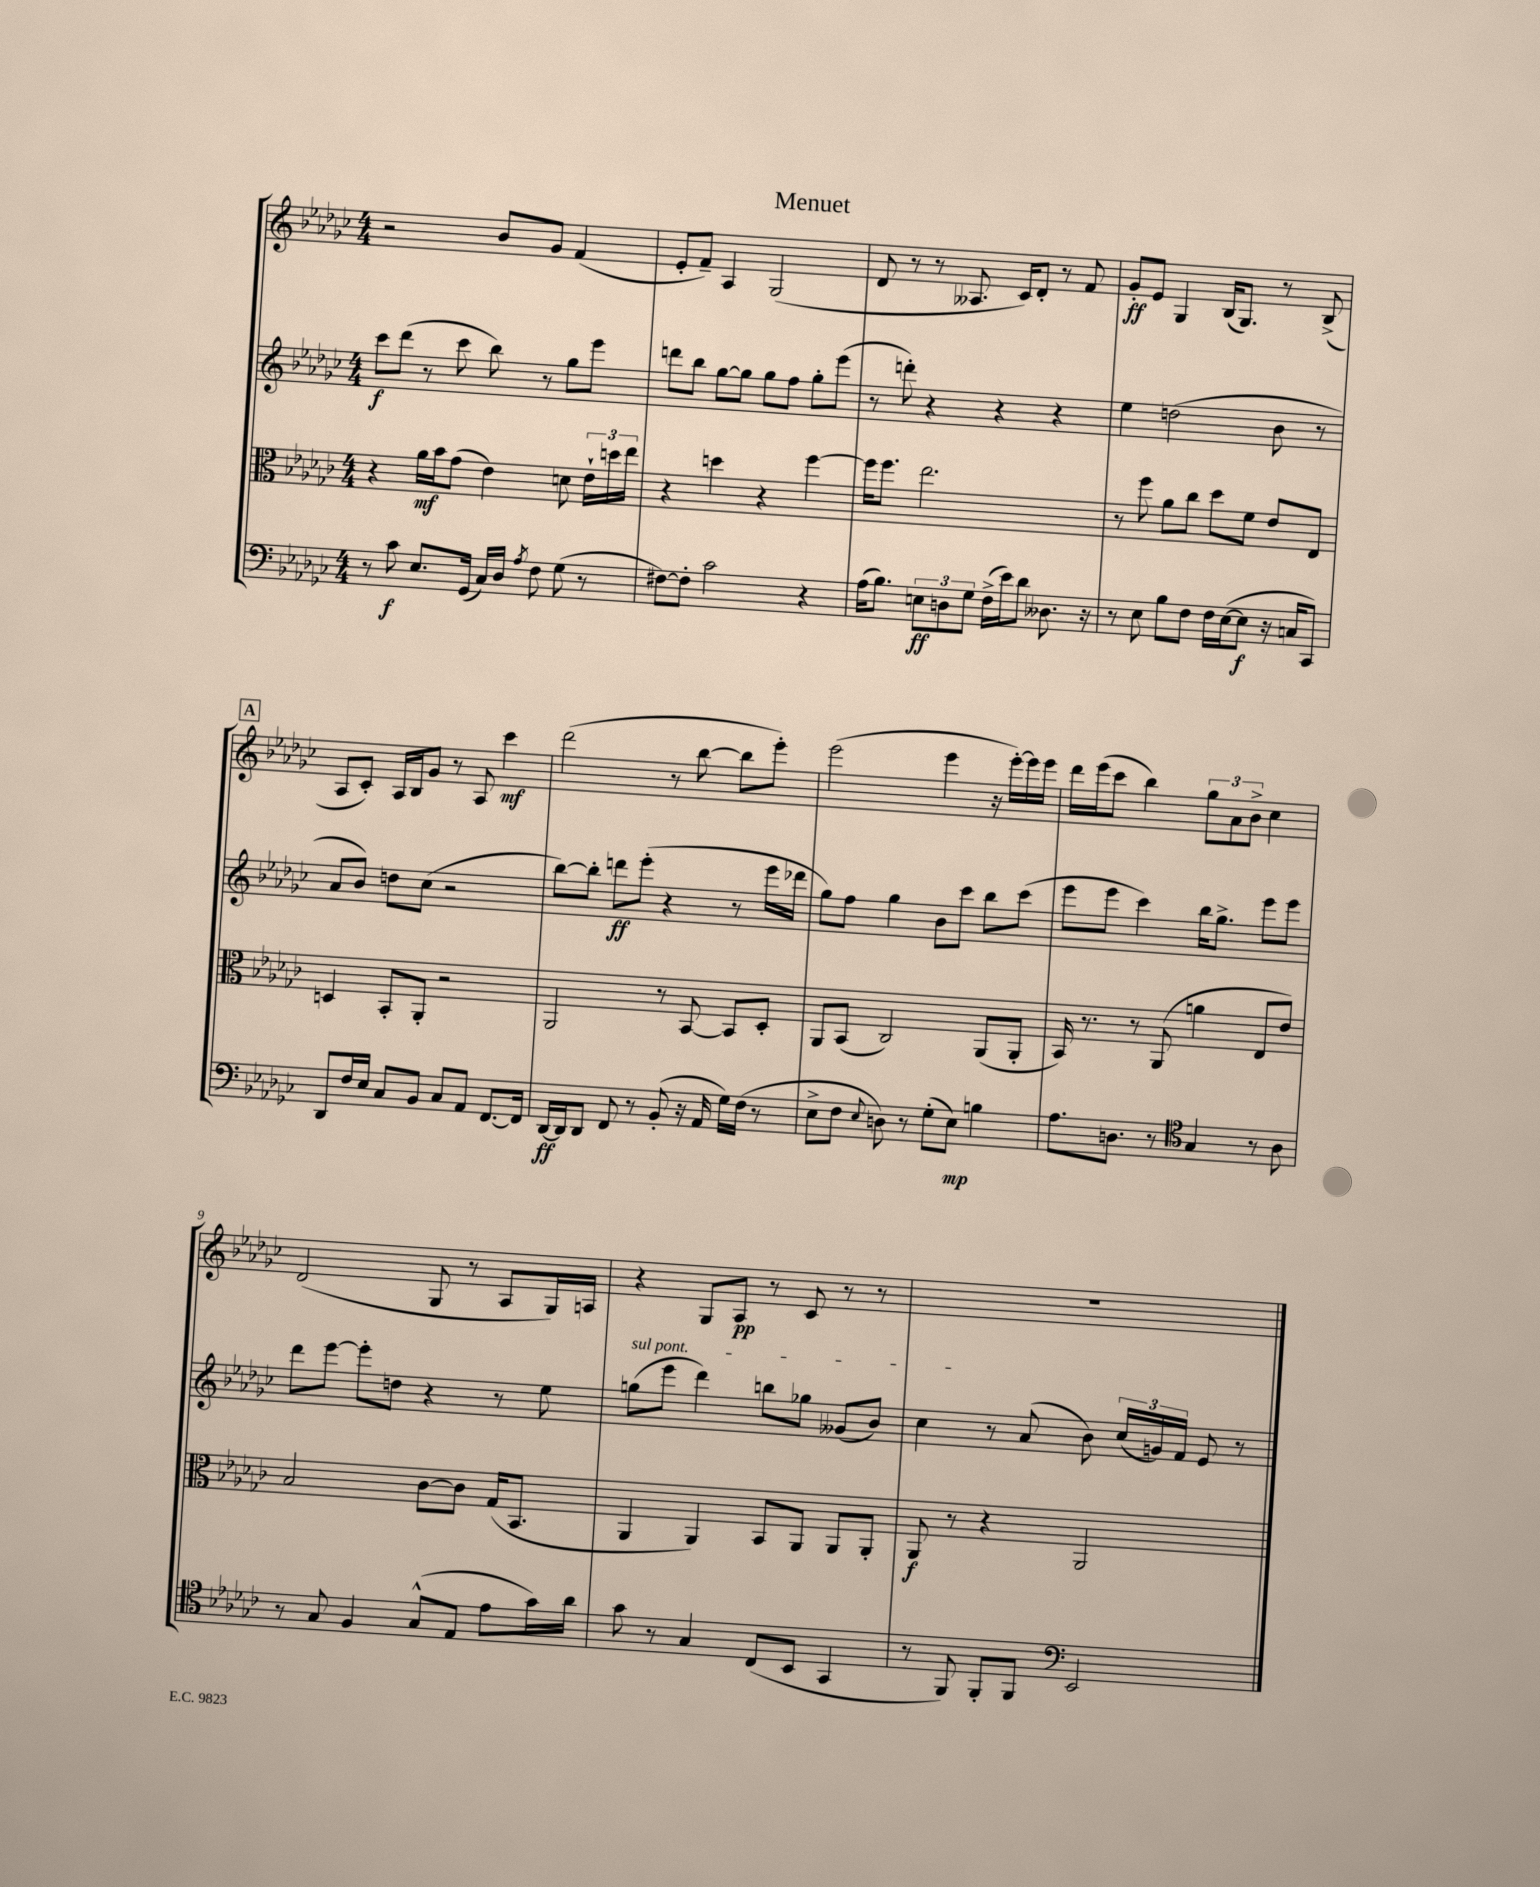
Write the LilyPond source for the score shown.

\header { title = "Menuet" }
<<
\new StaffGroup <<
\new Staff = "s0" {
    \clef treble \key ges \major \numericTimeSignature \time 4/4
    \autoBeamOff r2 bes'8[ ges'8] f'4( |
    ees'8[-. f'8]--) aes4 ges2( |
    des'8 r8 r8 aeses8. ces'16[) des'8]-. r8 f'8 |
    ges'8[-.\ff ees'8] ges4 bes16[( ges8.]) r8 bes8->( |
    \mark \markup { \box "A" } aes8[ ces'8]-.) aes16[ bes16 ges'8] r8 aes8 ces'''4\mf |
    des'''2( r8 bes''8~ bes''8[ ees'''8]-.) |
    ees'''2( ees'''4 r16 ees'''16[~-.) ees'''16 ees'''16] |
    des'''16[ ees'''16( ces'''8] bes''4) \tuplet 3/2 { ges''8[ aes'8 bes'8]-> } ces''4 |
    des'2( ges8 r8 aes8[ ges16) a16] |
    r4 ges8[ aes8]\pp r8 ces'8 r8 r8 |
    r1 \bar "|." |
}
\new Staff = "s1" {
    \clef treble \key ges \major \numericTimeSignature \time 4/4
    \autoBeamOff ces'''8[\f des'''8]( r8 ces'''8 bes''8) r8 ges''8[ ees'''8] |
    d'''8[ bes''8] ges''8[~ ges''8] ges''8[ f''8] ges''8[-. ees'''8]( |
    r8 d'''8-.) r4 r4 r4 |
    ees''4 d''2( bes'8 r8 |
    \mark \markup { \box "A" } aes'8[ bes'8]) d''8[ ces''8]( r2 |
    bes''8[~) bes''8]-. d'''8[\ff ees'''8]-.( r4 r8 ees'''16[ des'''16] |
    ges''8[) f''8] ges''4 bes'8[ ces'''8] bes''8[ ces'''8]( |
    ees'''8[ ees'''8] ces'''4) bes''16[ ges''8.]-> ees'''8[ ees'''8] |
    des'''8[ ees'''8]~ ees'''8[-. d''8] r4 r8 ees''8 |
    \once \override TextSpanner.bound-details.left.text = \markup { \italic "sul pont." } g''8[\startTextSpan( ees'''8] des'''4) b''8[ ges''8] geses'8[( bes'8]) |
    ces''4\stopTextSpan r8 aes'8( bes'8) \tuplet 3/2 { ces''16[( g'16) f'16] } ees'8 r8 \bar "|." |
}
\new Staff = "s2" {
    \clef alto \key ges \major \numericTimeSignature \time 4/4
    \autoBeamOff r4 aes'16[\mf bes'16 ges'8]( ees'4) d'8 \tuplet 3/2 { ees'16[-! d''16 ees''16] } |
    r4 d''4 r4 f''4~ |
    f''16[ f''8.] ees''2. |
    r8 f''8 aes'8[ ces''8] des''8[ f'8] ees'8[ ees8] |
    \mark \markup { \box "A" } d4 bes,8[-. aes,8]-. r2 |
    aes,2 r8 bes,8~ bes,8[ des8]-. |
    aes,8[ bes,8]( ces2) aes,8[( aes,8]-. |
    bes,16) r8. r8 aes,8( a'4 ees8[ ees'8]) |
    bes2 ces'8[~ ces'8] ges16[( bes,8.] |
    aes,4 aes,4) bes,8[ aes,8] aes,8[ aes,8]-. |
    aes,8\f r8 r4 aes,2 \bar "|." |
}
\new Staff = "s3" {
    \clef bass \key ges \major \numericTimeSignature \time 4/4
    \autoBeamOff r8 ces'8\f ees8.[ ges,16]( ces16[) des16] \acciaccatura { aes8 } f8 ges8( r8 |
    fis8[~) fis8]-. ces'2 r4 |
    aes16[( bes8.]) \tuplet 3/2 { e8[\ff d8 ges8] } f16[->( ees'16) des'8] deses8. r16 |
    r8 ees8 bes8[ f8] f16[ ees16~( ees8]\f r16 c16[ ces,8]) |
    \mark \markup { \box "A" } des,8[ f16 ees16] ces8[ bes,8] ces8[ aes,8] f,8.[~ f,16] |
    des,16[~\ff des,16 des,8] f,8 r8 bes,8-.( r16 aes,16 ges16[) f16]( r8 |
    ees8[-> f8] \appoggiatura { ees8 } d8) r8 ges8[-.( ees8]\mp) b4 |
    aes8.[ d8.] r8 \clef tenor ges4 r8 aes8 |
    r8 ges8 f4 ges8[-^( ees8] ees'8[ ges'16) aes'16] |
    ges'8 r8 ges4 ces8[( bes,8] ges,4 |
    r8 f,8) f,8[-. f,8] \clef bass ees,2 \bar "|." |
}
>>
>>
